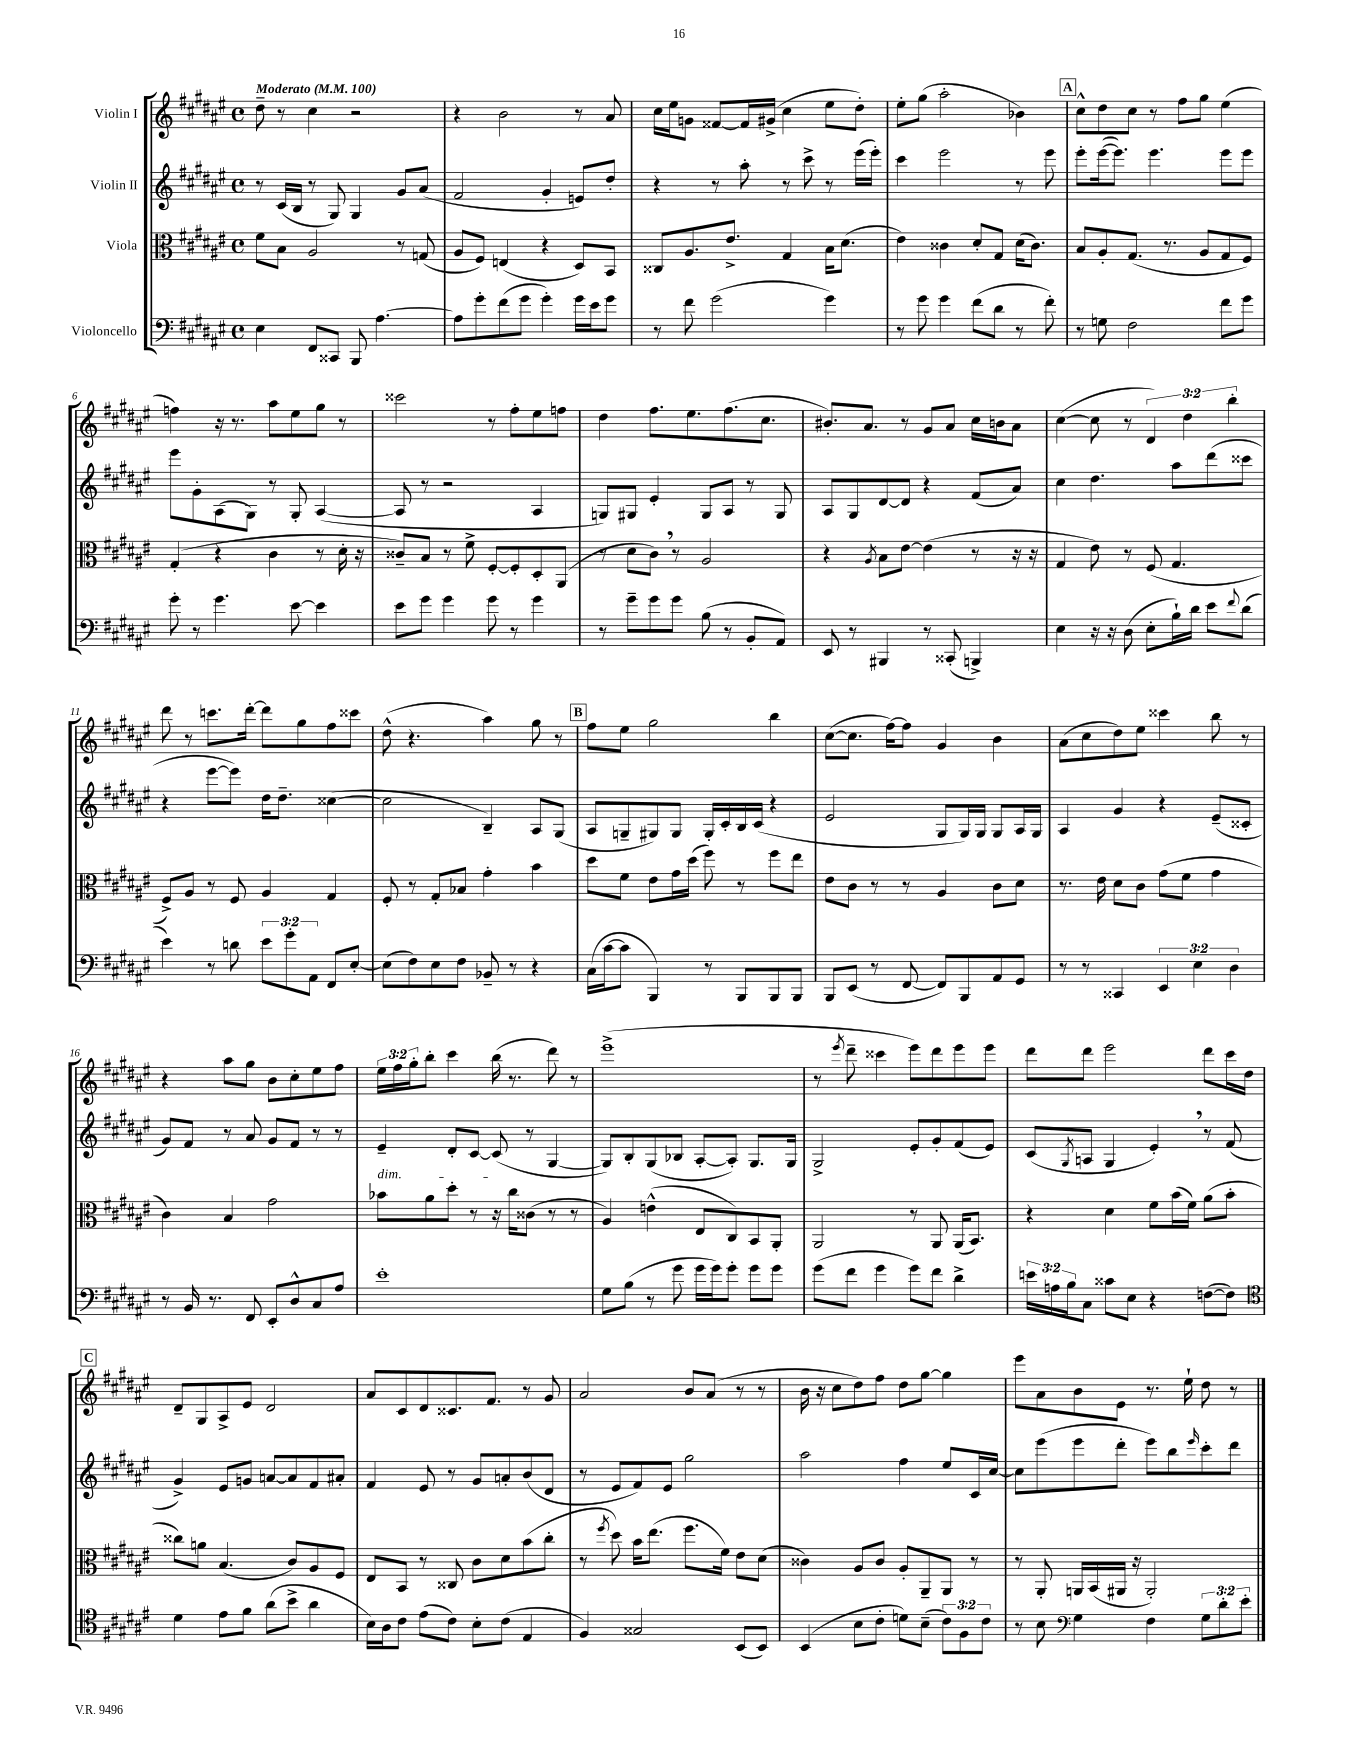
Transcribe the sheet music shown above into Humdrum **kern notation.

**kern	**kern	**kern	**kern
*part4	*part3	*part2	*part1
*staff4	*staff3	*staff2	*staff1
*I"Violoncello	*I"Viola	*I"Violin II	*I"Violin I
*clefF4	*clefC3	*clefG2	*clefG2
*k[f#c#g#d#a#e#]	*k[f#c#g#d#a#e#]	*k[f#c#g#d#a#e#]	*k[f#c#g#d#a#e#]
*M4/4	*M4/4	*M4/4	*M4/4
*met(c)	*met(c)	*met(c)	*met(c)
*MM100	*MM100	*MM100	*MM100
=1	=1	=1	=1
!	!	!	!LO:TX:a:B:t=Moderato
4E#\	8f#\L	8r	8dd#~\
.	8B\J	(16c#/LL	8r
.	.	16B/JJ	.
8FF#/L	2A#/	8r	4cc#\
8CC##X/J	.	8G#/)	.
8BBB/	.	4G#/	2r
[4.A#\	.	.	.
.	8r	8g#/L	.
.	(8Gn/	(8a#/J	.
=2	=2	=2	=2
8A#\L]	8A#/L	2f#/	4r
8g#'\	8F#/J)	.	.
(8f#\	(4En/	.	2b\
8g#\J	.	.	.
4g#'\)	4r	4g#'/	.
16g#\LL	8D#/L)	8en/L)	8r
16e#\J	.	.	.
8g#\J	8BB/J	8dd#'/J	8a#/
=3	=3	=3	=3
8r	8C##X/L	4r	16cc#\LL
.	.	.	16ee#\J
8f#\	8.A#/	.	8gn\J
(2g#\	.	8r	[8f##X/L
.	8.e#^/J	.	.
.	.	8aa#'\	16f##/L]
.	.	.	(16g#X^/JJ
.	4G#/	8r	4cc#\
.	.	8ccc#^\	.
4g#\)	16B\KL	8r	8ee#\L
.	(8.d#\J	.	.
.	.	(16eee#\LL	8dd#'\J)
.	.	16eee#'\JJ)	.
=4	=4	=4	=4
8r	4e#\)	4ccc#\	8ee#'\L
8g#\	.	.	(8gg#\J
4g#\	4c##X\	2eee#\	2aa#'\
(8f#\L	8d#'/L	.	.
8d#\J	8G#/J	.	.
8r	(16d#\KL	8r	4b-X\)
.	8.c##\J)	.	.
8f#'\)	.	8eee#\	.
!!LO:REH:place=s1:t=A
=5	=5	=5	=5
8r	8B/L	8eee#'\L	8cc#^^\L
8Gn\	8A#'/	([16eee#\k	8dd#\
.	.	8.eee#\J])	.
2F#\	(8.G#/J	.	8cc#\J
.	.	4.eee#\	8r
.	8.r	.	.
.	.	.	8ff#\L
.	8A#/L	.	8gg#\J
8f#\L	8G#/	8eee#\L	(4ee#\
8g#\J	8F#/J)	8eee#\J	.
!!LO:LB:g=z
=6	=6	=6	=6
8g#'\	(4G#'/	8eee#\L	4ffn\)
8r	.	8g#'\	.
4.g#\	4r	(8A#\	16r
.	.	.	8.r
.	.	8G#\J)	.
.	4c#\	8r	8aa#\L
[8e#\	.	8G#'/	8ee#\
4e#\]	8r	([4A#/	8gg#\J
.	16d#'\	.	8r
.	16r	.	.
=7	=7	=7	=7
8e#\L	8c##X~/L)	8A#/]	2ccc##X\
8g#\J	8B/J	8r	.
4g#\	8r	2r	.
.	8f#^\	.	.
8g#\	[8F#'/L	.	8r
8r	8F#'/]	.	8ff#'\L
4g#\	8D#'/	4A#/	8ee#\
.	(8AA#/J	.	8ffn\J
=8	=8	=8	=8
8r	8r	8Gn/L)	4dd#\
8g#~\L	8d#\L	8G#X/J	.
8g#\	8c#,\J)	4e#'/	8.ff#\L
8g#\J	8r	.	.
.	.	.	8.ee#\
(8B\	2A#/	8G#/L	.
8r	.	8A#/J	(8.ff#\
8BB'/L	.	8r	.
.	.	.	8.cc#\J
8AA#/J)	.	8G#/	.
=9	=9	=9	=9
8EE#/	4r	8A#/L	8.b#X'/L)
8r	.	8G#/	.
.	.	.	8.a#/J
.	8qA#/	.	.
4BBB#X/	8B\L	[8d#/	.
.	[8e#\J	8d#/J]	8r
8r	(4e#\]	4r	8g#/L
(8CC##X'/	.	.	8a#/J
4BBBn^/)	8r	(8f#/L	16cc#\LL
.	.	.	16bn\J
.	16r	8a#/J)	8a#\J
.	16r	.	.
=10	=10	=10	=10
4E#\	4G#/	4cc#\	([4cc#\
16r	8e#\)	4.dd#\	8cc#\]
16r	.	.	.
(8D#\	8r	.	8r
8E#'\L	(8F#/	.	6d#/)
16B`\L)	4.G#/	8aa#\L	.
.	.	.	6dd#\
16d#\JJ	.	.	.
8e#\L	.	(8ddd#\	.
.	.	.	6bb'\
8qqf#/	.	.	.
(8d#\J	.	8ccc##X\J	.
!!LO:LB:g=z
=11	=11	=11	=11
4e#\)	8F#^/L)	4r	8ddd#\
.	8A#/J	.	8r
8r	8r	[8eee#\L	8.cccn\L
8dn\	8F#/	8eee#\J])	.
.	.	.	[16ddd#'\Jk
12e#\L	4A#/	16dd#\KL	8ddd#\L]
.	.	8.dd#~\J	.
12g#'\	.	.	.
.	.	.	8gg#\
12AA#\J	.	.	.
8FF#/L	4G#/	([4cc##X\	8ff#\
[8E#'/J	.	.	8ccc##X\J
=12	=12	=12	=12
(8E#\L]	8F#'/	2cc##\]	(8dd#^^\
8F#\)	8r	.	4.r
8E#\	8G#'/L	.	.
8F#\J	8B-X/J	.	.
8BB-X~/	4g#'\	4B~/)	4aa#\)
8r	.	.	.
4r	4b\	8A#/L	8gg#\
.	.	(8G#/J	8r
!!LO:REH:place=s1:t=B
=13	=13	=13	=13
(16C#\LL	8dd#\L	8A#/L	8ff#\L
[16c#\J	.	.	.
8c#\J]	8f#\J	8Gn~/	8ee#\J
4BBB/)	8e#\L	8G#X/)	2gg#\
.	16g#\L	8G#/J	.
.	(16dd#\JJ	.	.
8r	8ff#\)	16G#'/LL	.
.	.	16c#'/	.
8BBB/L	8r	16B/	.
.	.	(16c#/JJ	.
8BBB/	8ff#\L	4r	4bb\
8BBB/J	8ee#\J	.	.
=14	=14	=14	=14
8BBB/L	8e#\L	2e#/	([8cc#\L
(8EE#/J	8c#\J	.	8.cc#\J]
8r	8r	.	.
.	.	.	[16ff#\KL)
[8FF#/	8r	.	8ff#\J]
8FF#/L])	4A#/	8G#/L	4g#/
8BBB/	.	16G#/L)	.
.	.	16G#/JJ	.
8AA#/	8c#\L	8G#/L	4b\
8GG#/J	8d#\J	16A#/L	.
.	.	16G#/JJ	.
=15	=15	=15	=15
8r	8.r	4A#/	(8a#\L
8r	.	.	8cc#\
.	16e#\	.	.
4CC##X/	8d#\L	4g#/	8dd#\)
.	8c#\J	.	8ee#\J
6EE#/	(8g#\L	4r	4ccc##X\
.	8f#\J	.	.
6E#\	.	.	.
.	4g#\	(8e#~/L	8bb\
6D#\	.	.	.
.	.	8c##X'/J	8r
!!LO:LB:g=z
=16	=16	=16	=16
8r	4c#\)	8g#/L)	4r
16BB/	.	8f#/J	.
8.r	.	.	.
.	4B/	8r	8aa#\L
8FF#/	.	8a#/	8gg#\J
8EE#'/L	2g#\	8g#/L	8b\L
8D#^^/	.	8f#/J	8cc#'\
8C#/	.	8r	8ee#\
8A#/J	.	8r	8ff#\J
=17	=17	=17	=17
!	!	!LO:TX:b:i:t=dim.	!
1e#'	8b-X\L	4e#~/	24ee#\LL
.	.	.	24ff#\
.	.	.	24gg#'\J
.	8a#\	.	8bb'\J
.	8dd#'\J	8d#'/L	4ccc#\
.	8r	[8c#/J	.
.	16r	(8c#/]	(16bb\
.	16cc#\KL	.	8.r
.	(8c##X\J	8r	.
.	8r	[4G#/	8ddd#\)
.	8r	.	8r
=18	=18	=18	=18
8G#\L	4A#/)	8G#/L])	(1eee#^
(8B\J	.	8B'/	.
8r	(4en^^\	(8G#/	.
8g#\	.	8B-X/J	.
16g#\LL	8E#/L	[8A#'/L	.
16g#\J)	.	.	.
8g#'\J	8C#/)	8A#'/J])	.
8g#\L	8BB/	8.G#/L	.
8g#\J	8AA#'/J	.	.
.	.	16G#/Jk	.
=19	=19	=19	=19
(8g#\L	2AA#/	2G#^/	8r
.	.	.	8qeee#/
8f#\J	.	.	8ddd#~\
4g#\	.	.	4ccc##X\
8g#\L)	8r	8e#'/L	8eee#\L)
8f#\J	8AA#/	8g#'/	8ddd#\
4d#^\	(16AA#/KL	(8f#/	8eee#\
.	8.BB/J)	.	.
.	.	8e#/J)	8eee#\J
=20	=20	=20	=20
24en\LL	4r	(8c#/L	8ddd#\L
24An\	.	.	.
24B\J	.	.	.
.	.	8qG#/	.
8C#\J	.	8An/J	8ddd#\J
8c##X\L	4d#\	4G#/	2eee#\
8E#\J	.	.	.
4r	8f#\L	4e#',/)	.
.	(16b\L	.	.
.	16f#\JJ)	.	.
([8Fn\L	(8a#\L	8r	8ddd#\L
8F\J])	8b'\J	(8f#/	16ccc#\L
.	.	.	16dd#\JJ
!!LO:LB:g=z
!!LO:REH:place=s1:t=C
=21	=21	=21	=21
*clefC4	*	*	*
4d#\	8cc##X\L)	4g#^/)	8d#~/L
.	8an\J	.	8G#/
8e#\L	(4.B/	8e#/L	8A#^/
8f#\J	.	8gn/J	8e#/J
(8a#\L	.	[8an/L	2d#/
8b^\J	8c#/L)	8a/]	.
4a#\	8A#/	8f#/	.
.	8F#/J	8a#X'/J	.
=22	=22	=22	=22
16B\LL)	8E#/L	4f#/	8a#/L
16A#\J	.	.	.
8c#\J	8BB/J	.	8c#/
(8e#\L	8r	8e#/	8d#/
8c#\J)	8C##X/	8r	8.c##X/
8B'\L	8c#\L	8g#/L	.
.	.	.	8.f#/J
(8c#\J	8d#\	8an'/	.
4E#/	(8b\	(8b/	8r
.	8cc#'\J	8d#/J	8g#/
=23	=23	=23	=23
4F#/)	8r	8r	2a#/
.	8qff#/	.	.
.	8dd#\)	8e#/L	.
2G##X/	16b\KL	8f#/)	.
.	(8.ee#\J	.	.
.	.	8e#/J	.
.	8.ff#\L	2gg#\	8b/L
.	.	.	(8a#/J
.	16f#\Jk)	.	.
(8BB/L	8e#\L	.	8r
8BB/J)	(8d#\J	.	8r
=24	=24	=24	=24
(4BB/	4c##X\)	2aa#\	16b\
.	.	.	16r
.	.	.	8cc#\L
8B\L	8A#/L	.	8dd#\)
8c#'\J	8c##/J	.	8ff#\J
8dn\L)	8A#'/L	4ff#\	8dd#\L
(8B~\J	8AA#~/	.	[8gg#\J
12c#\L)	8AA#/J	8ee#/L	4gg#\]
12F#\	.	.	.
.	8r	16c#/L	.
12c#\J	.	.	.
.	.	[16cc#/JJ	.
=25	=25	=25	=25
8r	8r	8cc#\L]	8eee#\L
8B\	8AA#'/	(8eee#\	8a#\
*clefF4	*	*	*
4G#\	16AAn/LL	8eee#\	8b\
.	(16BB/	.	.
.	16AA#X/JJ	8ddd#'\J	8e#\J
.	16r	.	.
4F#\	2AA#'/)	8eee#\L)	8.r
.	.	8bb\	.
.	.	.	16ee#`\
.	.	16qqeee#/	.
12G#\L	.	8ccc#'\	8dd#\
12d#'\	.	.	.
.	.	8ddd#\J	8r
12e#'\J	.	.	.
==	==	==	==
*-	*-	*-	*-
